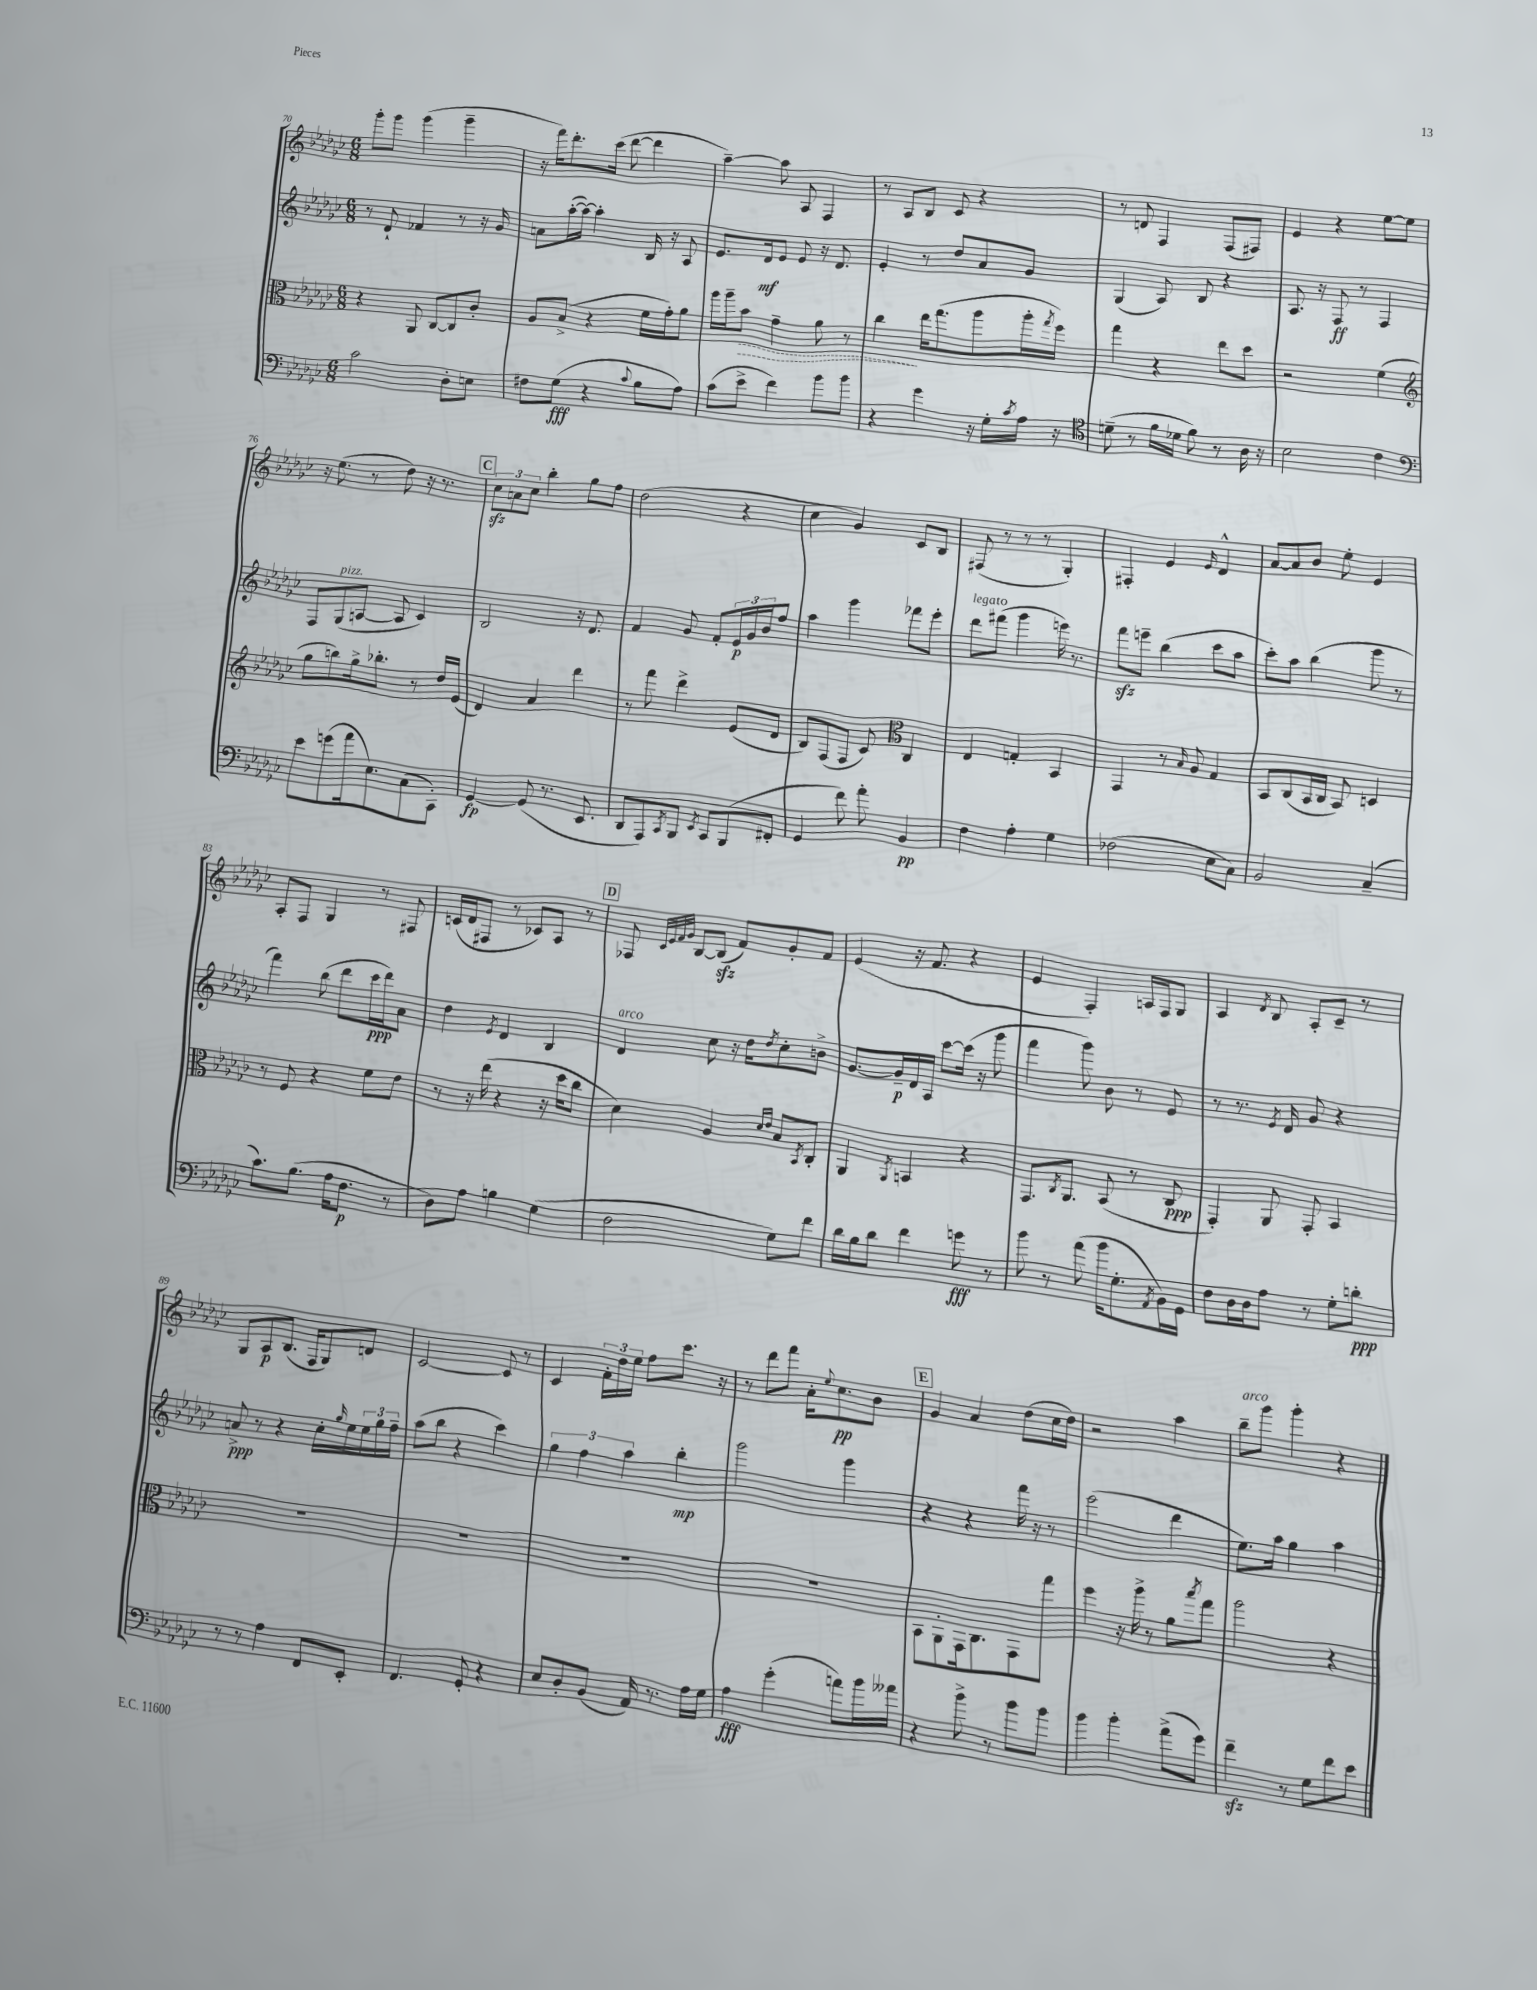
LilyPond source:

<<
\new StaffGroup <<
\new Staff = "s0" {
    \clef treble \key ges \major \numericTimeSignature \time 6/8
    ges'''8-. ges'''8 ges'''4( ges'''4-- |
    r16 f'''16) des'''8.-. ces'''16( des'''8~ des'''4 |
    aes''4~--) aes''8 aes8 f4 |
    r8 aes8 bes8 ces'8 r4 |
    r8 d'8 f4 f8( fis8) |
    ees'4 r4 ees''8~ ees''8 |
    r16 ees''8.( r8 des''8) r16 r8. |
    \mark \markup { \box "C" } \tuplet 3/2 { ces''8\sfz a'8 ces''8 } bes''4-. ges''8 f''8 |
    des''2( r4 |
    ces''4 ges'4) ces'8 bes8 |
    fis8( r8 r8 r8 ges4-.) |
    fis4-. ees'4 \grace { ees'16 } des'4-^ |
    aes'8~ aes'8 bes'8 ees''8-. ees'4 |
    aes8-. f8 ges4 r8 fis8 |
    c'16( des'16 fis8 r8 ces'8) aes8 r8 |
    \mark \markup { \box "D" } fes8 \grace { ces'32 ees'32 f'32 ges'32 } bes8~ bes8\sfz( f'8) ges'8-. f'8 |
    ees'4( r16 f'8. r4 |
    ees'4 f4-.) a16 f16 ges8 |
    aes4 \acciaccatura { des'8 } bes8 aes8-. ces'8-- r8 |
    ges8 aes8\p bes8.( f16 ges8) d'8 |
    ces'2~ ces'8 r8 |
    ces'4 \tuplet 3/2 { f'16-. des''16 ees''16 } f''8 ces'''8. r16 |
    r8 des'''8 f'''8 aes'16-. \appoggiatura { ees''8 } ces''8.\pp bes'8 |
    \mark \markup { \box "E" } ges'4 aes'4 des''8( ces''16 des''16) |
    r2 aes''4 |
    bes''8--^\markup { \italic "arco" } ges'''8 ges'''4-. r4 \bar "|." |
}
\new Staff = "s1" {
    \clef treble \key ges \major \numericTimeSignature \time 6/8
    r8 des'8-! fes'4 r8 r16 ges'16 |
    a'8 aes''16~-.( aes''16~) aes''4-. bes16 r16 aes8 |
    ees'8. des'16\mf ees'8 ees'8 r16 des'8. |
    ees'4-. r8 des''8 aes'8 ges'8 |
    ges4( aes8) bes8 r4 |
    aes8. r16 f8\ff r8 f4 |
    f8 ges8^\markup { \italic "pizz." }( a8~ a8 ces'4) |
    \mark \markup { \box "C" } bes2 r16 des'8. |
    f'4 ges'8 f'8-. \tuplet 3/2 { ees'16\p ges'16 bes'16 } f''8 |
    aes''4 ges'''4 fes'''8 ees'''8-. |
    des'''8^\markup { \italic "legato" } fis'''8( ges'''4 e'''16) r8. |
    f'''8\sfz e'''8-- bes''4( ces'''8 aes''8 |
    ces'''8-.) aes''8 bes''4( ges'''8 r8 |
    f'''4) bes''8( des'''8 ces'''16\ppp des'''16) aes'8 |
    des''4 \acciaccatura { ees'8 } des'4 bes4 |
    \mark \markup { \box "D" } des'4^\markup { \italic "arco" } ces''8 r16 des''16 \acciaccatura { des''8 } ces''8-. b'8-> |
    ges'8.~ ges'16--\p des'16 aes16 ces'''8~ ces'''16( r16 ges'''8 |
    f'''4 ges'''8) bes'8 r8 ees'8 |
    r8 r8. \acciaccatura { ees'8 } des'16 ges'8 r4 |
    a'8->\ppp r8 r4 ces''16-. \grace { ges''16 } ees''16 \tuplet 3/2 { ees''16 ges''16 f''16-- } |
    aes''8( bes''8 r4 ces'''4) |
    \tuplet 3/2 { ges''4 f''4 aes''4 } bes''4-.\mp |
    ges'''2 ges'''4 |
    \mark \markup { \box "E" } r4 r4 f'''16 r16 r8 |
    ees'''2( des'''4 |
    ees''8.) aes''16 ges''4 aes''4 \bar "|." |
}
\new Staff = "s2" {
    \clef alto \key ges \major \numericTimeSignature \time 6/8
    r4 aes,8 ces8~ ces8 ces'8-. |
    aes8 bes8->( r4 f'16 ges'16-.) aes'8 |
    aes''16 aes''16-- \once \override Hairpin.style = #'dashed-line bes'8\> ges'4-- aes'8 r8 |
    ces''4\! ees''16 ges''8.( aes''8 aes''16-. \acciaccatura { ges''8 } f''16) |
    ges''4 r4 ees''8 des''8 |
    r2 f'4( |
    \clef treble ges''8 b''8) ges''16-> bes''8.-. r8 des''16 ees'16( |
    \mark \markup { \box "C" } des'4) aes'4 des'''4 |
    r8 f'''8 des'''4-> ees'8( des'8 |
    bes8) f8( f8 ces'8) \clef alto ces4 |
    ees4 g4-. bes,4 |
    ges,4 r8 \grace { bes16 } aes8 ges4 |
    bes,8 ces8( bes,16 ces16 bes,8) d4 |
    r8 f8 r4 f'8 ees'8 |
    r8 r16 ees''16( r4 r16 des''16 ces''8 |
    \mark \markup { \box "D" } des'4) aes4 \grace { des'16 ees'16 } bes8 \acciaccatura { bes,8 } ces8-. |
    aes,4 \acciaccatura { aes,8 } b,4 r4 |
    ges,8. \acciaccatura { ces8 } aes,8. bes,8( r8 ces8\ppp |
    ges,4-.) aes,8 ges,8-. bes,4 |
    R2. |
    R2. |
    R2. |
    R2. |
    \mark \markup { \box "E" } bes,8 aes,8-. ges,16 ces8. ges,8 ges''8 |
    f''4 r16 aes''16-> r8 aes'8 \acciaccatura { bes''8 } ges''8 |
    aes''2 r4 \bar "|." |
}
\new Staff = "s3" {
    \clef bass \key ges \major \numericTimeSignature \time 6/8
    ces'2 des8-. e8 |
    fis8 ges8\fff( r4 \appoggiatura { ces'8 } bes8 aes8) |
    ces'8( ees'8-> f'4) bes'8 bes'8 |
    r4 ges'4 r16 ges16-. \acciaccatura { ces'8 } aes16 r16 |
    \clef tenor d'8--( r8 f'16 des'16 f'8) r8 aes16 r16 |
    bes2 ces'4 |
    \clef bass ees'8 g'8( aes'16 ees8.) ces8( ces,8-.) |
    \mark \markup { \box "C" } ges,4~\fp ges,8( r8. ees,8. |
    des,8 aes,,8) \acciaccatura { ces,8 } bes,,8 \acciaccatura { ees,8 } ces,8 bes,,8( fis,8-. |
    ges,4 f'8) aes'8-. bes,4\pp |
    f4 aes4-. ges4 |
    fes2( ees8 ces8) |
    bes,2 ces4--( |
    ces'8.) bes8.( aes16 f8.\p r8 |
    des8) aes8 b4 ges4( |
    \mark \markup { \box "D" } f2 ges8) f'8 |
    des'16 bes16 des'8 f'4 g'8\fff r8 |
    bes'8 r8 aes'8( bes'16 ges8.-. \acciaccatura { aes,8 } bes,16) ges,16 |
    f8 des16 des16 aes8 r8 ges8-. d'8-.\ppp |
    r8 r8 aes4 f,8 ees,8-. |
    f,4. ges,8-. r4 |
    ees8 des8-. bes,8( aes,16) r8. aes16 ges16 |
    aes4\fff ges'4-.( a'8) bes'16 aeses'16 |
    \mark \markup { \box "E" } r4 bes'8-> r8 bes'8 bes'8 |
    bes'4 bes'4-. aes'8->( ges'8) |
    f'4--\sfz r8 ges8 f'8 ees'8 \bar "|." |
}
>>
>>
\layout { \context { \Score currentBarNumber = #70 } }
